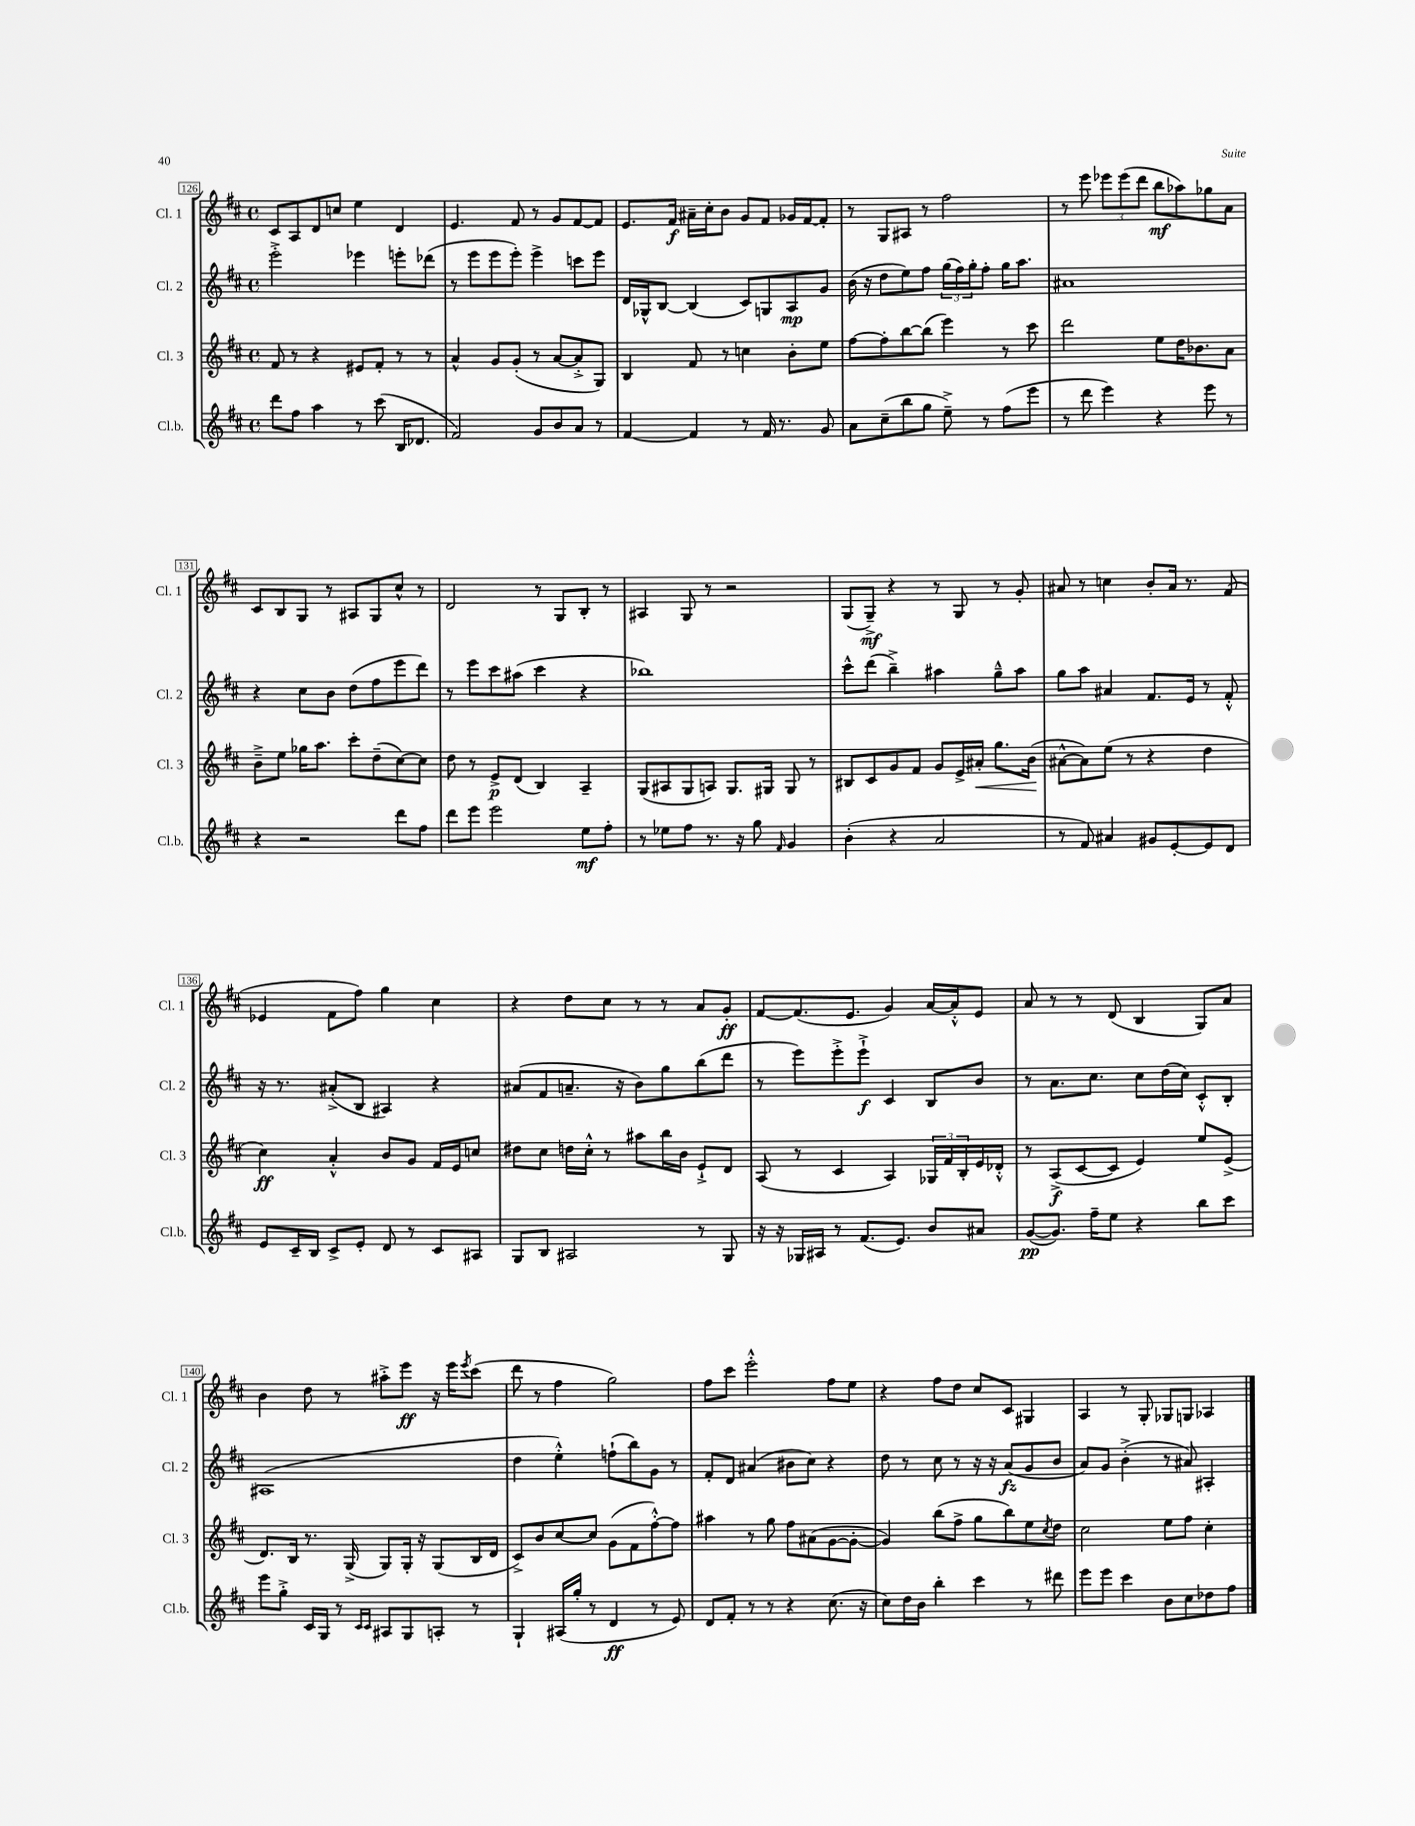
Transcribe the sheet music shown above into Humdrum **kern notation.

**kern	**dynam	**kern	**dynam	**kern	**dynam	**kern	**dynam
*part4	*part4	*part3	*part3	*part2	*part2	*part1	*part1
*staff4	*staff4	*staff3	*staff3	*staff2	*staff2	*staff1	*staff1
*I"Cl.b.	*	*I"Cl. 3	*	*I"Cl. 2	*	*I"Cl. 1	*
*I'Cl.b.	*	*I'Cl. 3	*	*I'Cl. 2	*	*I'Cl. 1	*
*clefG2	*	*clefG2	*	*clefG2	*	*clefG2	*
*k[f#c#]	*	*k[f#c#]	*	*k[f#c#]	*	*k[f#c#]	*
*M4/4	*	*M4/4	*	*M4/4	*	*M4/4	*
*met(c)	*	*met(c)	*	*met(c)	*	*met(c)	*
=126	=126	=126	=126	=126	=126	=126	=126
8ddd\L	.	8f#/	.	2eee'^\	.	8c#/L	.
8ff#\J	.	8r	.	.	.	8A/	.
4aa\	.	4r	.	.	.	8d/	.
.	.	.	.	.	.	8ccn/J	.
8r	.	8e#X/L	.	4eee-X\	.	4ee\	.
(8ccc#\	.	8f#'/J	.	.	.	.	.
16B/KL	.	8r	.	8eeen'\L	.	4d/	.
8.d-X/J	.	.	.	.	.	.	.
.	.	8r	.	(8ddd-X\J	.	.	.
=127	=127	=127	=127	=127	=127	=127	=127
2f#/)	.	4a^^/	.	8r	.	4.e/	.
.	.	.	.	8eee\L	.	.	.
.	.	8g/L	.	8eee\	.	.	.
.	.	(8g'/J	.	8eee'\J)	.	8f#/	.
8g/L	.	8r	.	4eee^\	.	8r	.
8b/	.	[8a/L	.	.	.	8g/L	.
8a/J	.	8a'^/]	.	8cccn\L	.	[8f#/	.
8r	.	8G/J)	.	8eee\J	.	8f#/J]	.
=128	=128	=128	=128	=128	=128	=128	=128
[4f#/	.	4B/	.	16d/LL	.	8.e/L	.
.	.	.	.	16G-X^^/J	.	.	.
.	.	.	.	[8B/J	.	.	.
.	.	.	.	.	.	16f#/Jk	f
4f#/]	.	8f#/	.	(4B/]	.	16a#X~\LL	.
.	.	.	.	.	.	16cc#'\J	.
.	.	8r	.	.	.	8b\J	.
8r	.	4ccn\	.	8c#/L)	.	8g/L	.
16f#/	.	.	.	8Gn/	.	8f#/J	.
8.r	.	.	.	.	.	.	.
.	.	8b'\L	.	8A/	mp	16g-X/LL	.
.	.	.	.	.	.	[16f#/J	.
8g/	.	8ee\J	.	8g/J	.	8f#'/J]	.
=129	=129	=129	=129	=129	=129	=129	=129
8a\L	.	[8ff#\L	.	(16b\	.	8r	.
.	.	.	.	16r	.	.	.
(8cc#~\	.	8ff#'\]	.	8dd\L	.	8G/L	.
8bb\	.	[8bb\	.	8ee\)	.	8A#X/J	.
8gg\J	.	(8bb\J]	.	8ff#\J	.	8r	.
8ee~^\)	.	4eee\)	.	(24gg\LL	.	2ff#\	.
.	.	.	.	24ff#\)	.	.	.
.	.	.	.	24gg'\J	.	.	.
8r	.	.	.	8ff#'\J	.	.	.
(8ff#\L	.	8r	.	16gg\KL	.	.	.
.	.	.	.	8.aa\J	.	.	.
8eee\J	.	8ccc#\	.	.	.	.	.
=130	=130	=130	=130	=130	=130	=130	=130
8r	.	2ddd\	.	1a#X	.	8r	.
8ddd\	.	.	.	.	.	8eee\	.
4eee\)	.	.	.	.	.	12eee-X\L	.
.	.	.	.	.	.	(12eee-\	.
.	.	.	.	.	.	12ddd\J	.
4r	.	8ee\L	.	.	.	8bb\L	mf
.	.	16dd\K	.	.	.	8aa-X\)	.
.	.	8.b-X\	.	.	.	.	.
8eee\	.	.	.	.	.	8gg-X\	.
8r	.	8a\J	.	.	.	8a\J	.
!!LO:LB:g=z
=131	=131	=131	=131	=131	=131	=131	=131
4r	.	8b~^\L	.	4r	.	8c#/L	.
.	.	8ee\J	.	.	.	8B/	.
2r	.	16gg-X\KL	.	8cc#\L	.	8G/J	.
.	.	8.aa\J	.	.	.	.	.
.	.	.	.	8b\J	.	8r	.
.	.	8ccc#'\L	.	(8dd\L	.	8A#X/L	.
.	.	(8dd~\	.	8ff#\	.	8G/	.
8ddd\L	.	[8cc#\)	.	8eee\	.	8cc#^^/J	.
8ff#\J	.	8cc#\J]	.	8ddd\J)	.	8r	.
=132	=132	=132	=132	=132	=132	=132	=132
8ddd\L	.	8dd\	.	8r	.	2d/	.
8eee\J	.	8r	.	8eee\L	.	.	.
2eee\	.	8e^/L	p	8ccc#\	.	.	.
.	.	(8d/J	.	(8aa#X\J	.	.	.
.	.	4B/)	.	4ccc#\	.	8r	.
.	.	.	.	.	.	8G/L	.
8ee\L	mf	4A~/	.	4r	.	8B'/J	.
8ff#'\J	.	.	.	.	.	8r	.
=133	=133	=133	=133	=133	=133	=133	=133
8r	.	(8G/L	.	1bb-X)	.	4A#X/	.
8ee-X\L	.	8A#X/	.	.	.	.	.
8ff#\J	.	8G/	.	.	.	8G/	.
8.r	.	8An/J)	.	.	.	8r	.
.	.	8.G/L	.	.	.	2r	.
16r	.	.	.	.	.	.	.
8gg\	.	.	.	.	.	.	.
.	.	16G#X/Jk	.	.	.	.	.
16qqf#/	.	.	.	.	.	.	.
4g/	.	8G#/	.	.	.	.	.
.	.	8r	.	.	.	.	.
=134	=134	=134	=134	=134	=134	=134	=134
(4b'\	.	8B#X/L	.	8ccc#^^\L	.	(8G/L	.
.	.	8c#/	.	(8ddd\J	.	8G~^/J)	mf
4r	.	8g/	.	4bb~^\)	.	4r	.
.	.	8f#/J	.	.	.	.	.
2a/	.	8g/L	.	4aa#X\	.	8r	.
.	.	16e^/L	.	.	.	8G/	.
!	!	!	!LO:HP:b	!	!	!	!
.	.	16a#X'/JJ	<	.	.	.	.
.	.	8.gg\L	.	8gg~^^\L	.	8r	.
.	.	.	.	8aa#\J	.	8g'/	.
.	.	(16b\Jk	.	.	.	.	.
.	.	.	[	.	.	.	.
=135	=135	=135	=135	=135	=135	=135	=135
8r	.	[8a#X^^\L	.	8gg\L	.	8a#X/	.
8f#/)	.	8a#\])	.	8aa\J	.	8r	.
4a#X/	.	(8ee\J	.	4a#X/	.	4ccn\	.
.	.	8r	.	.	.	.	.
8g#X/L	.	4r	.	8.f#/L	.	8b'/L	.
[8e'/	.	.	.	.	.	16a#/Jk	.
.	.	.	.	16e/Jk	.	8.r	.
8e/]	.	4dd\	.	8r	.	.	.
8d/J	.	.	.	8f#'^^/	.	(8f#/	.
!!LO:LB:g=z
=136	=136	=136	=136	=136	=136	=136	=136
8e/L	.	4cc#\)	ff	16r	.	4e-X/	.
.	.	.	.	8.r	.	.	.
16c#~/L	.	.	.	.	.	.	.
16B/JJ	.	.	.	.	.	.	.
8c#^/L	.	4a'^^/	.	(8a#X'^/L	.	8f#\L	.
8e'/J	.	.	.	8B/J	.	8ff#\J)	.
8d/	.	8b/L	.	4A#X/)	.	4gg\	.
8r	.	8g/J	.	.	.	.	.
8c#/L	.	16f#/LL	.	4r	.	4cc#\	.
.	.	16e/J	.	.	.	.	.
8A#X/J	.	8ccn/J	.	.	.	.	.
=137	=137	=137	=137	=137	=137	=137	=137
8G/L	.	8dd#X\L	.	(8a#X/L	.	4r	.
8B/J	.	8cc#\J	.	8f#/	.	.	.
2A#X/	.	16ddn\LL	.	8.an~/J	.	8dd\L	.
.	.	16cc#'^^\JJ	.	.	.	.	.
.	.	8r	.	.	.	8cc#\J	.
.	.	.	.	16r	.	.	.
.	.	8aa#X\L	.	8b\L)	.	8r	.
.	.	16bb\L	.	8gg\	.	8r	.
.	.	16b\JJ	.	.	.	.	.
8r	.	8e`^/L	.	(8bb\	.	8a/L	.
8G/	.	8d/J	.	8ddd\J	.	8g'/J	ff
=138	=138	=138	=138	=138	=138	=138	=138
16r	.	(8A/	.	8r	.	[8f#/L	.
16r	.	.	.	.	.	.	.
16G-X/LL	.	8r	.	8eee\L)	.	(8.f#/]	.
16A#X/JJ	.	.	.	.	.	.	.
8r	.	4c#/	.	8eee'^\	.	.	.
.	.	.	.	.	.	8.e/J	.
(8.f#/L	.	.	.	8eee`^\J	f	.	.
.	.	4A/)	.	4c#/	.	4g/)	.
8.e/J)	.	.	.	.	.	.	.
8b/L	.	24G-X/LL	.	8B/L	.	[16a/LL	.
.	.	24f#/	.	.	.	.	.
.	.	.	.	.	.	16a'^^/J]	.
.	.	24B'/	.	.	.	.	.
8a#X/J	.	16e/	.	8b/J	.	8e/J	.
.	.	16d-X'^^/JJ	.	.	.	.	.
=139	=139	=139	=139	=139	=139	=139	=139
([8g/L	pp	8r	.	8r	.	8a/	.
8.g/J])	.	(8A^/L	f	8.a\L	.	8r	.
.	.	[8c#/	.	.	.	8r	.
16ff#~\KL	.	.	.	8.cc#\J	.	.	.
8ee\J	.	8c#/J]	.	.	.	(8d/	.
4r	.	4e/)	.	8cc#\L	.	4B/	.
.	.	.	.	(16dd\L	.	.	.
.	.	.	.	16cc#\JJ)	.	.	.
8bb\L	.	8ee/L	.	8c#'^^/L	.	8G/L)	.
8ccc#\J	.	(8e^/J	.	8B'/J	.	8a/J	.
!!LO:LB:g=z
=140	=140	=140	=140	=140	=140	=140	=140
8eee\L	.	8.d/L)	.	(1A#X	.	4b\	.
8gg'^\J	.	.	.	.	.	.	.
.	.	16B/Jk	.	.	.	.	.
16c#/LL	.	8.r	.	.	.	8dd\	.
16G/JJ	.	.	.	.	.	.	.
8r	.	.	.	.	.	8r	.
.	.	(16G^/	.	.	.	.	.
16qqc#/LL	.	.	.	.	.	.	.
16qqc#/JJ	.	.	.	.	.	.	.
8A#X/L	.	8G/L)	.	.	.	8aa#X'^\L	.
8G/	.	16G'/Jk	.	.	.	8eee\J	ff
.	.	16r	.	.	.	.	.
8An'/J	.	(8G/L	.	.	.	16r	.
.	.	.	.	.	.	16eee\KL	.
.	.	.	.	.	.	8qeee/	.
8r	.	16B/L	.	.	.	(8ccc#\J	.
.	.	16d/JJ	.	.	.	.	.
=141	=141	=141	=141	=141	=141	=141	=141
4G`/	.	8c#^/L)	.	4dd\	.	8ddd\	.
.	.	8b/	.	.	.	8r	.
(16A#X/LL	.	[8cc#/	.	4ee'^^\)	.	4ff#\	.
16gg'/JJ	.	.	.	.	.	.	.
8r	.	8cc#/J]	.	.	.	.	.
4d/	ff	(8g\L	.	(8ffn`\L	.	2gg\)	.
.	.	8f#\	.	8bb\)	.	.	.
8r	.	[8ff#'^^\)	.	8g\J	.	.	.
8e/)	.	8ff#\J]	.	8r	.	.	.
=142	=142	=142	=142	=142	=142	=142	=142
8d/L	.	4aa#X\	.	8f#'/L	.	8ff#\L	.
8f#'/J	.	.	.	8d/J	.	8ccc#\J	.
8r	.	8r	.	(4a#X/	.	2eee'^^\	.
8r	.	8gg\	.	.	.	.	.
4r	.	8ff#\L	.	8b#X\L	.	.	.
.	.	(8a#X\	.	8cc#\J)	.	.	.
(8.cc#\	.	[8g\	.	4r	.	8ff#\L	.
.	.	8g'\J_	.	.	.	8ee\J	.
16r	.	.	.	.	.	.	.
=143	=143	=143	=143	=143	=143	=143	=143
8cc#\L)	.	4g/])	.	8dd\	.	4r	.
16dd\L	.	.	.	8r	.	.	.
16b\JJ	.	.	.	.	.	.	.
4bb'\	.	(8bb\L	.	8cc#\	.	8ff#\L	.
.	.	8ff#^\J	.	8r	.	8dd\J	.
4ccc#\	.	8gg\L	.	16r	.	8cc#/L	.
.	.	.	.	16r	.	.	.
.	.	8bb\)	.	(8a/L	fz	8c#/J	.
8r	.	8ee\	.	8g/	.	4G#X/	.
.	.	8qcc#/	.	.	.	.	.
8ddd#X\	.	8dd\J	.	8b/J	.	.	.
=144	=144	=144	=144	=144	=144	=144	=144
8eee\L	.	2cc#\	.	8a/L)	.	4A/	.
8eee\J	.	.	.	8g/J	.	.	.
4ccc#\	.	.	.	(4b'^\	.	8r	.
.	.	.	.	.	.	8G'/	.
8b\L	.	8ee\L	.	8r	.	8G-X/L	.
8cc#\	.	8ff#\J	.	8a#X/)	.	8Gn/J	.
8dd-X\	.	4cc#'\	.	4A#X'/	.	4A-X/	.
8ff#\J	.	.	.	.	.	.	.
==	==	==	==	==	==	==	==
*-	*-	*-	*-	*-	*-	*-	*-
